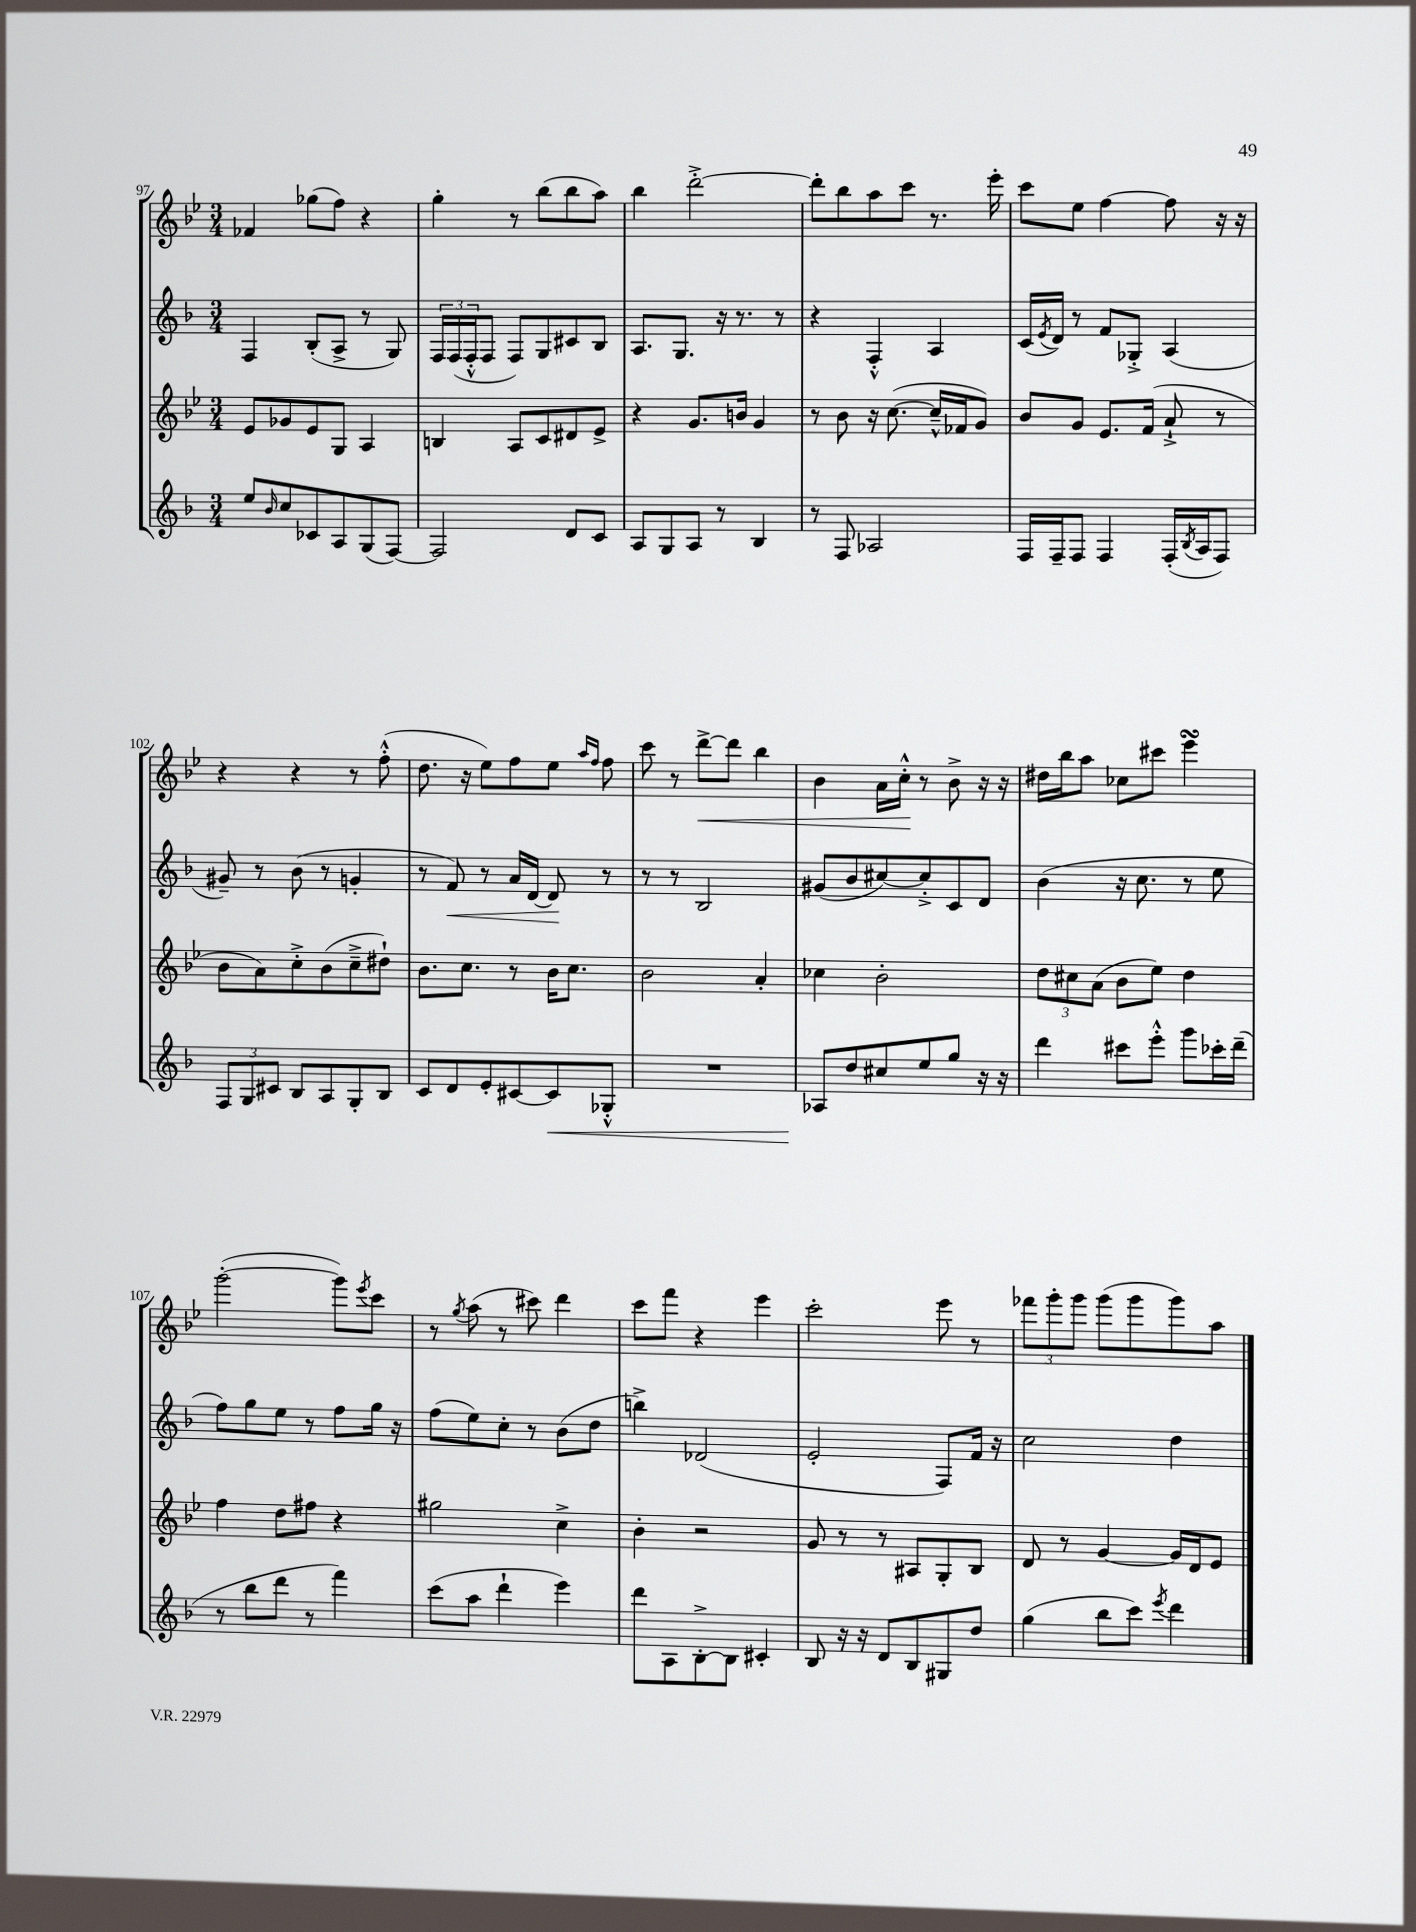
<<
\new StaffGroup <<
\new Staff = "s0" {
    \clef treble \key bes \major \numericTimeSignature \time 3/4
    fes'4 ges''8( f''8) r4 |
    g''4-. r8 bes''8( bes''8 a''8) |
    bes''4 d'''2~-.-> |
    d'''8-. bes''8 a''8 c'''8 r8. ees'''16-. |
    c'''8 ees''8 f''4~ f''8 r16 r16 |
    r4 r4 r8 f''8-.-^( |
    d''8. r16 ees''8) f''8 ees''8 \grace { a''16 f''16 } f''8 |
    c'''8 r8 d'''8~->\< d'''8 bes''4 |
    bes'4 a'16 c''16-.-^\! r8 bes'8-> r16 r16 |
    dis''16 bes''16 a''8 ces''8 cis'''8 ees'''4\turn |
    g'''2~-.( g'''8) \acciaccatura { ees'''8 } c'''8 |
    r8 \acciaccatura { g''8 } a''8( r8 cis'''8) d'''4 |
    c'''8 f'''8 r4 ees'''4 |
    c'''2-. ees'''8 r8 |
    \tuplet 3/2 { fes'''8 g'''8-. g'''8 } g'''8( g'''8 g'''8) a''8 \bar "|." |
}
\new Staff = "s1" {
    \clef treble \key f \major \numericTimeSignature \time 3/4
    f4 bes8-.( a8-> r8 g8) |
    \tuplet 3/2 { f16 f16( f16-.-^ } f8 f8) g8 cis'8 bes8 |
    a8. g8. r16 r8. r8 |
    r4 f4-.-^ a4 |
    c'16( \acciaccatura { e'8 } d'16) r8 f'8 ges8-.-> a4( |
    gis'8--) r8 bes'8( r8 g'4-. |
    r8 f'8\<) r8 a'16 d'16~ d'8\! r8 |
    r8 r8 bes2 |
    gis'8( bes'8 cis''8~) cis''8-.-> c'8 d'8 |
    bes'4( r16 c''8. r8 e''8 |
    f''8) g''8 e''8 r8 f''8 g''16 r16 |
    f''8( e''8) c''8-. r8 bes'8( d''8 |
    b''4->) des'2( |
    e'2-. f8) f'16 r16 |
    c''2 d''4 \bar "|." |
}
\new Staff = "s2" {
    \clef treble \key bes \major \numericTimeSignature \time 3/4
    ees'8 ges'8 ees'8 g8 a4 |
    b4 a8 c'8 dis'8 ees'8-> |
    r4 g'8. b'16 g'4 |
    r8 bes'8 r16 c''8.~( c''16---^ fes'16 g'8) |
    bes'8 g'8 ees'8. f'16( a'8-!-> r8 |
    bes'8 a'8) c''8-.-> bes'8( c''8---> dis''8-!) |
    bes'8. c''8. r8 bes'16 c''8. |
    bes'2 a'4-. |
    ces''4 bes'2-. |
    \tuplet 3/2 { d''8 cis''8 a'8( } bes'8 ees''8) d''4 |
    f''4 d''8 fis''8 r4 |
    gis''2 c''4-> |
    bes'4-. r2 |
    g'8 r8 r8 ais8 g8-. bes8 |
    d'8 r8 g'4~ g'16 d'16 ees'8 \bar "|." |
}
\new Staff = "s3" {
    \clef treble \key f \major \numericTimeSignature \time 3/4
    e''8 \grace { bes'16 } c''8 ces'8 a8 g8( f8~) |
    f2 d'8 c'8 |
    a8 g8 a8 r8 bes4 |
    r8 f8 aes2 |
    f16 f16-- f8 f4 f16-.( \acciaccatura { bes8 } a16 f8) |
    \tuplet 3/2 { f8 g8 cis'8 } bes8 a8 g8-. bes8 |
    c'8 d'8 e'8-. cis'8~ cis'8\< ges8-.-^ |
    R2. |
    aes8\! d''8 cis''8 e''8 g''8 r16 r16 |
    d'''4 cis'''8 e'''8-.-^ g'''8 ces'''16-. d'''16--( |
    r8 bes''8 d'''8 r8 f'''4) |
    c'''8( a''8 d'''4-! e'''4) |
    d'''8 a8 bes8~-.-> bes8 cis'4-. |
    bes8 r16 r16 d'8 bes8 gis8 d''8 |
    g''4( bes''8 c'''8) \acciaccatura { e'''8 } d'''4 \bar "|." |
}
>>
>>
\layout { \context { \Score currentBarNumber = #97 } }
